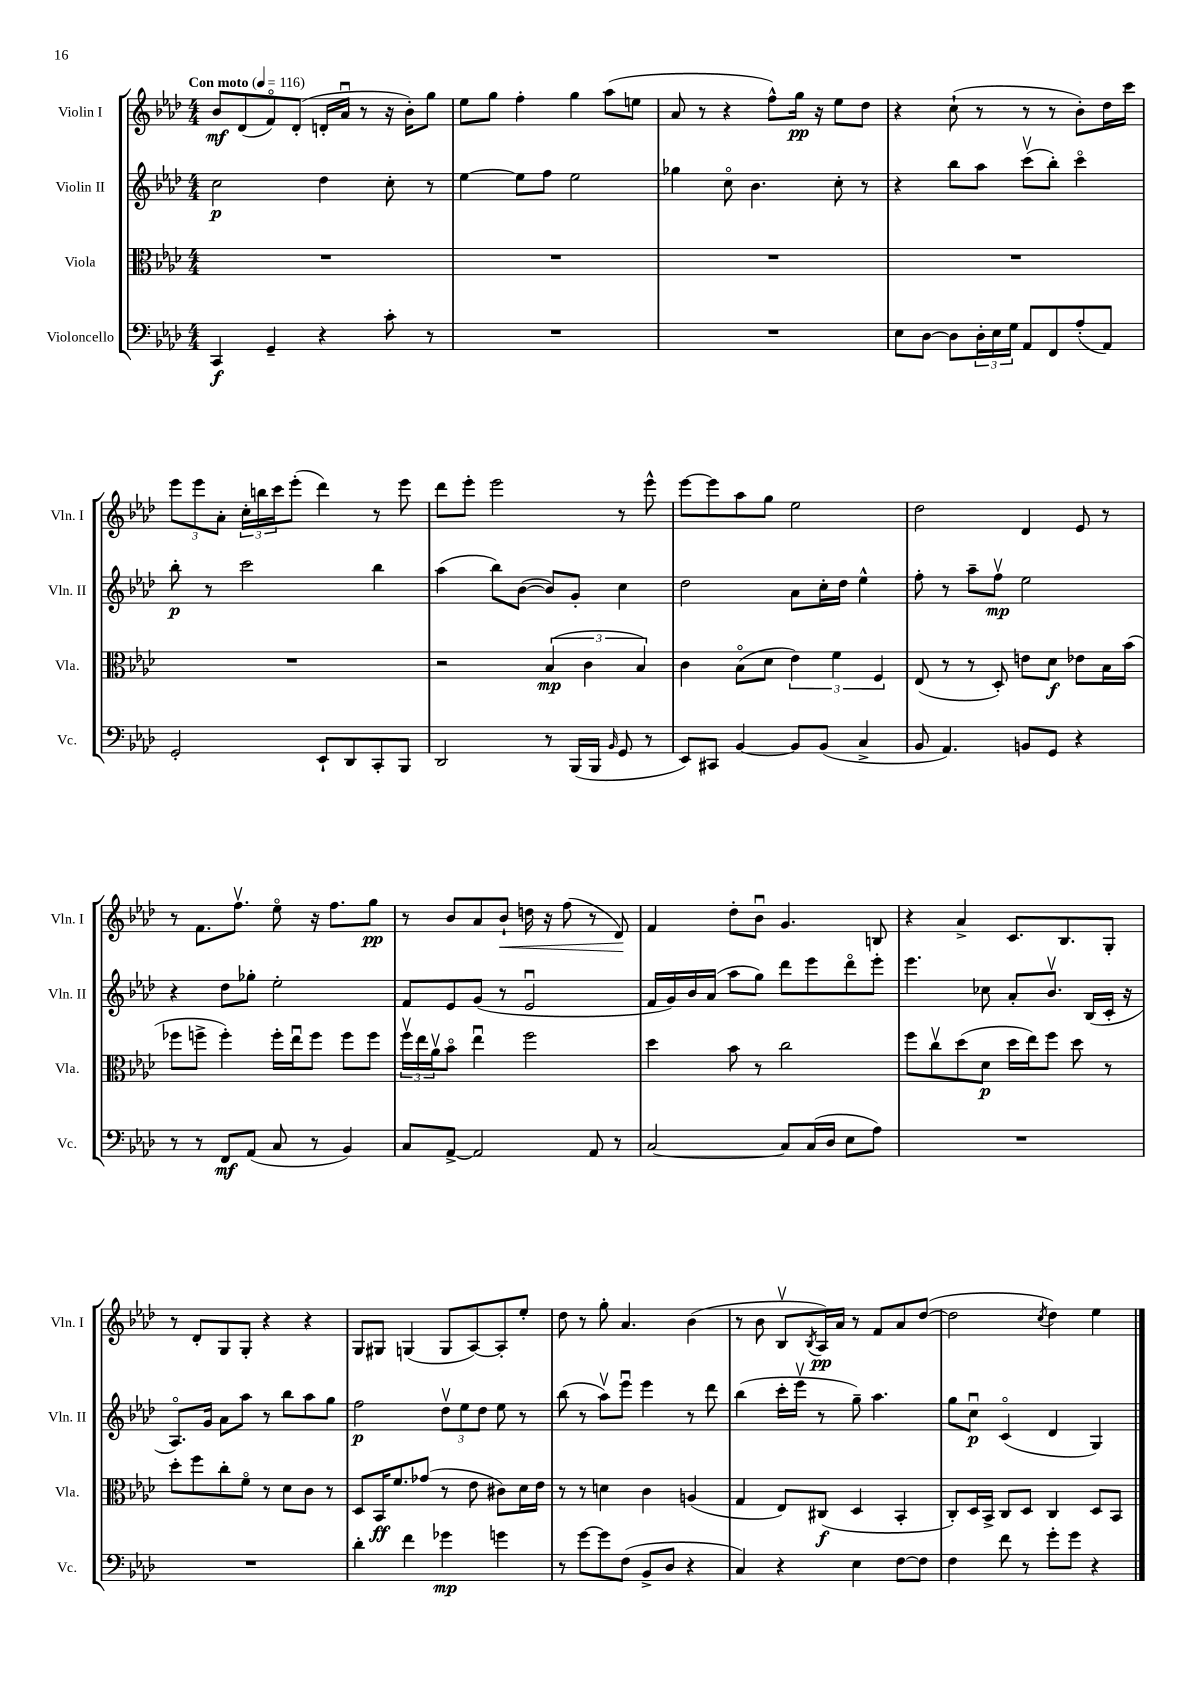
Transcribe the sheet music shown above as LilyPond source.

<<
\new StaffGroup <<
\new Staff = "s0" \with { instrumentName = "Violin I" shortInstrumentName = "Vln. I" } {
    \clef treble \key aes \major \numericTimeSignature \time 4/4 \tempo "Con moto" 4 = 116
    bes'8\mf des'8( f'8\flageolet) des'8-.( d'16-. aes'16\downbow r8 r16 bes'16-.) g''8 |
    ees''8 g''8 f''4-. g''4 aes''8( e''8 |
    aes'8 r8 r4 f''8-^) g''16\pp r16 ees''8 des''8 |
    r4 c''8-!( r8 r8 r8 bes'8-.) des''16 c'''16 |
    \tuplet 3/2 { ees'''8 ees'''8 aes'8-. } \tuplet 3/2 { c''16-. b''16 c'''16 } ees'''8-.( des'''4) r8 ees'''8 |
    des'''8 ees'''8-. ees'''2 r8 ees'''8-^ |
    ees'''8~ ees'''8 aes''8 g''8 ees''2 |
    des''2 des'4 ees'8 r8 |
    r8 f'8. f''8.\upbow ees''8\flageolet r16 f''8. g''8\pp |
    r8 bes'8 aes'8 bes'8-!\< d''16 r16 f''8( r8 des'8\!) |
    f'4 des''8-. bes'8\downbow g'4. b8 |
    r4 aes'4-> c'8. bes8. g8-. |
    r8 des'8-. g8 g8-. r4 r4 |
    g8 gis8 g4( g8 aes8~) aes8-. ees''8-. |
    des''8 r8 g''8-. aes'4. bes'4( |
    r8 bes'8 bes8\upbow \acciaccatura { bes8 } aes16\pp) aes'16 r8 f'8 aes'8 des''8~( |
    des''2 \acciaccatura { c''8 } des''4) ees''4 \bar "|." |
}
\new Staff = "s1" \with { instrumentName = "Violin II" shortInstrumentName = "Vln. II" } {
    \clef treble \key aes \major \numericTimeSignature \time 4/4
    c''2\p des''4 c''8-. r8 |
    ees''4~ ees''8 f''8 ees''2 |
    ges''4 c''8\flageolet bes'4. c''8-. r8 |
    r4 bes''8 aes''8 c'''8\upbow( bes''8-.) c'''4\flageolet |
    bes''8-.\p r8 c'''2 bes''4 |
    aes''4( bes''8) bes'8~( bes'8) g'8-. c''4 |
    des''2 aes'8 c''16-. des''16 ees''4-^ |
    f''8-. r8 aes''8-- f''8\upbow\mp ees''2 |
    r4 des''8 ges''8-. ees''2-. |
    f'8 ees'8 g'8( r8 ees'2\downbow |
    f'16 g'16) bes'16 aes'16( aes''8 g''8) des'''8 ees'''8 des'''8\flageolet ees'''8-. |
    ees'''4. ces''8 aes'8-. bes'8.\upbow bes16( c'16-. r16 |
    aes8.\flageolet) g'16 aes'8 aes''8 r8 bes''8 aes''8 g''8 |
    f''2\p \tuplet 3/2 { des''8\upbow ees''8 des''8 } ees''8 r8 |
    bes''8( r8 aes''8\upbow) ees'''8\downbow ees'''4 r8 des'''8 |
    bes''4( c'''16-. ees'''16\upbow r8 g''8--) aes''4. |
    g''8 c''8\downbow\p c'4\flageolet( des'4 g4) \bar "|." |
}
\new Staff = "s2" \with { instrumentName = "Viola" shortInstrumentName = "Vla." } {
    \clef alto \key aes \major \numericTimeSignature \time 4/4
    R1 |
    R1 |
    R1 |
    R1 |
    R1 |
    r2 \tuplet 3/2 { bes4\mp( c'4 bes4) } |
    c'4 bes8\flageolet( des'8 \tuplet 3/2 { ees'4) f'4 f4 } |
    ees8( r8 r8 des8-.) e'8 des'8\f ees'8 bes16 bes'16( |
    fes''8 f''8-> f''4-.) f''16-. ees''16\downbow f''8 f''8 f''8 |
    \tuplet 3/2 { f''16\upbow ees''16 aes'16\upbow } bes'8\flageolet ees''4\downbow f''2 |
    des''4 bes'8 r8 c''2 |
    f''8 c''8\upbow des''8( des'8\p des''16 ees''16) f''8 des''8 r8 |
    des''8-. f''8 c''8-. f'8\flageolet r8 des'8 c'8 r8 |
    des8 bes,16\ff f'8. ges'8( r8 ees'8 cis'8) des'16 ees'16 |
    r8 r8 d'4 c'4 a4( |
    g4 ees8) cis8\f( des4 bes,4-. |
    c8-.) des16 bes,16-> c8 des8 c4 des8 bes,8 \bar "|." |
}
\new Staff = "s3" \with { instrumentName = "Violoncello" shortInstrumentName = "Vc." } {
    \clef bass \key aes \major \numericTimeSignature \time 4/4
    c,4\f g,4-- r4 c'8-. r8 |
    R1 |
    R1 |
    ees8 des8~ des8 \tuplet 3/2 { des16-. ees16 g16 } aes,8 f,8 aes8-.( aes,8) |
    g,2-. ees,8-! des,8 c,8-. bes,,8 |
    des,2 r8 bes,,16( bes,,16 \grace { bes,16 } g,8 r8 |
    ees,8) cis,8 bes,4~ bes,8 bes,8( c4-> |
    bes,8 aes,4.) b,8 g,8 r4 |
    r8 r8 f,8\mf aes,8( c8 r8 bes,4) |
    c8 aes,8~-> aes,2 aes,8 r8 |
    c2~ c8 c16( des16 ees8 aes8) |
    R1 |
    R1 |
    des'4-. f'4 ges'4\mp g'4 |
    r8 g'8~ g'8 f8( bes,8-> des8 r4 |
    c4) r4 ees4 f8~ f8 |
    f4 f'8 r8 g'8-. g'8 r4 \bar "|." |
}
>>
>>
\layout { \context { \Score \remove "Bar_number_engraver" } }
